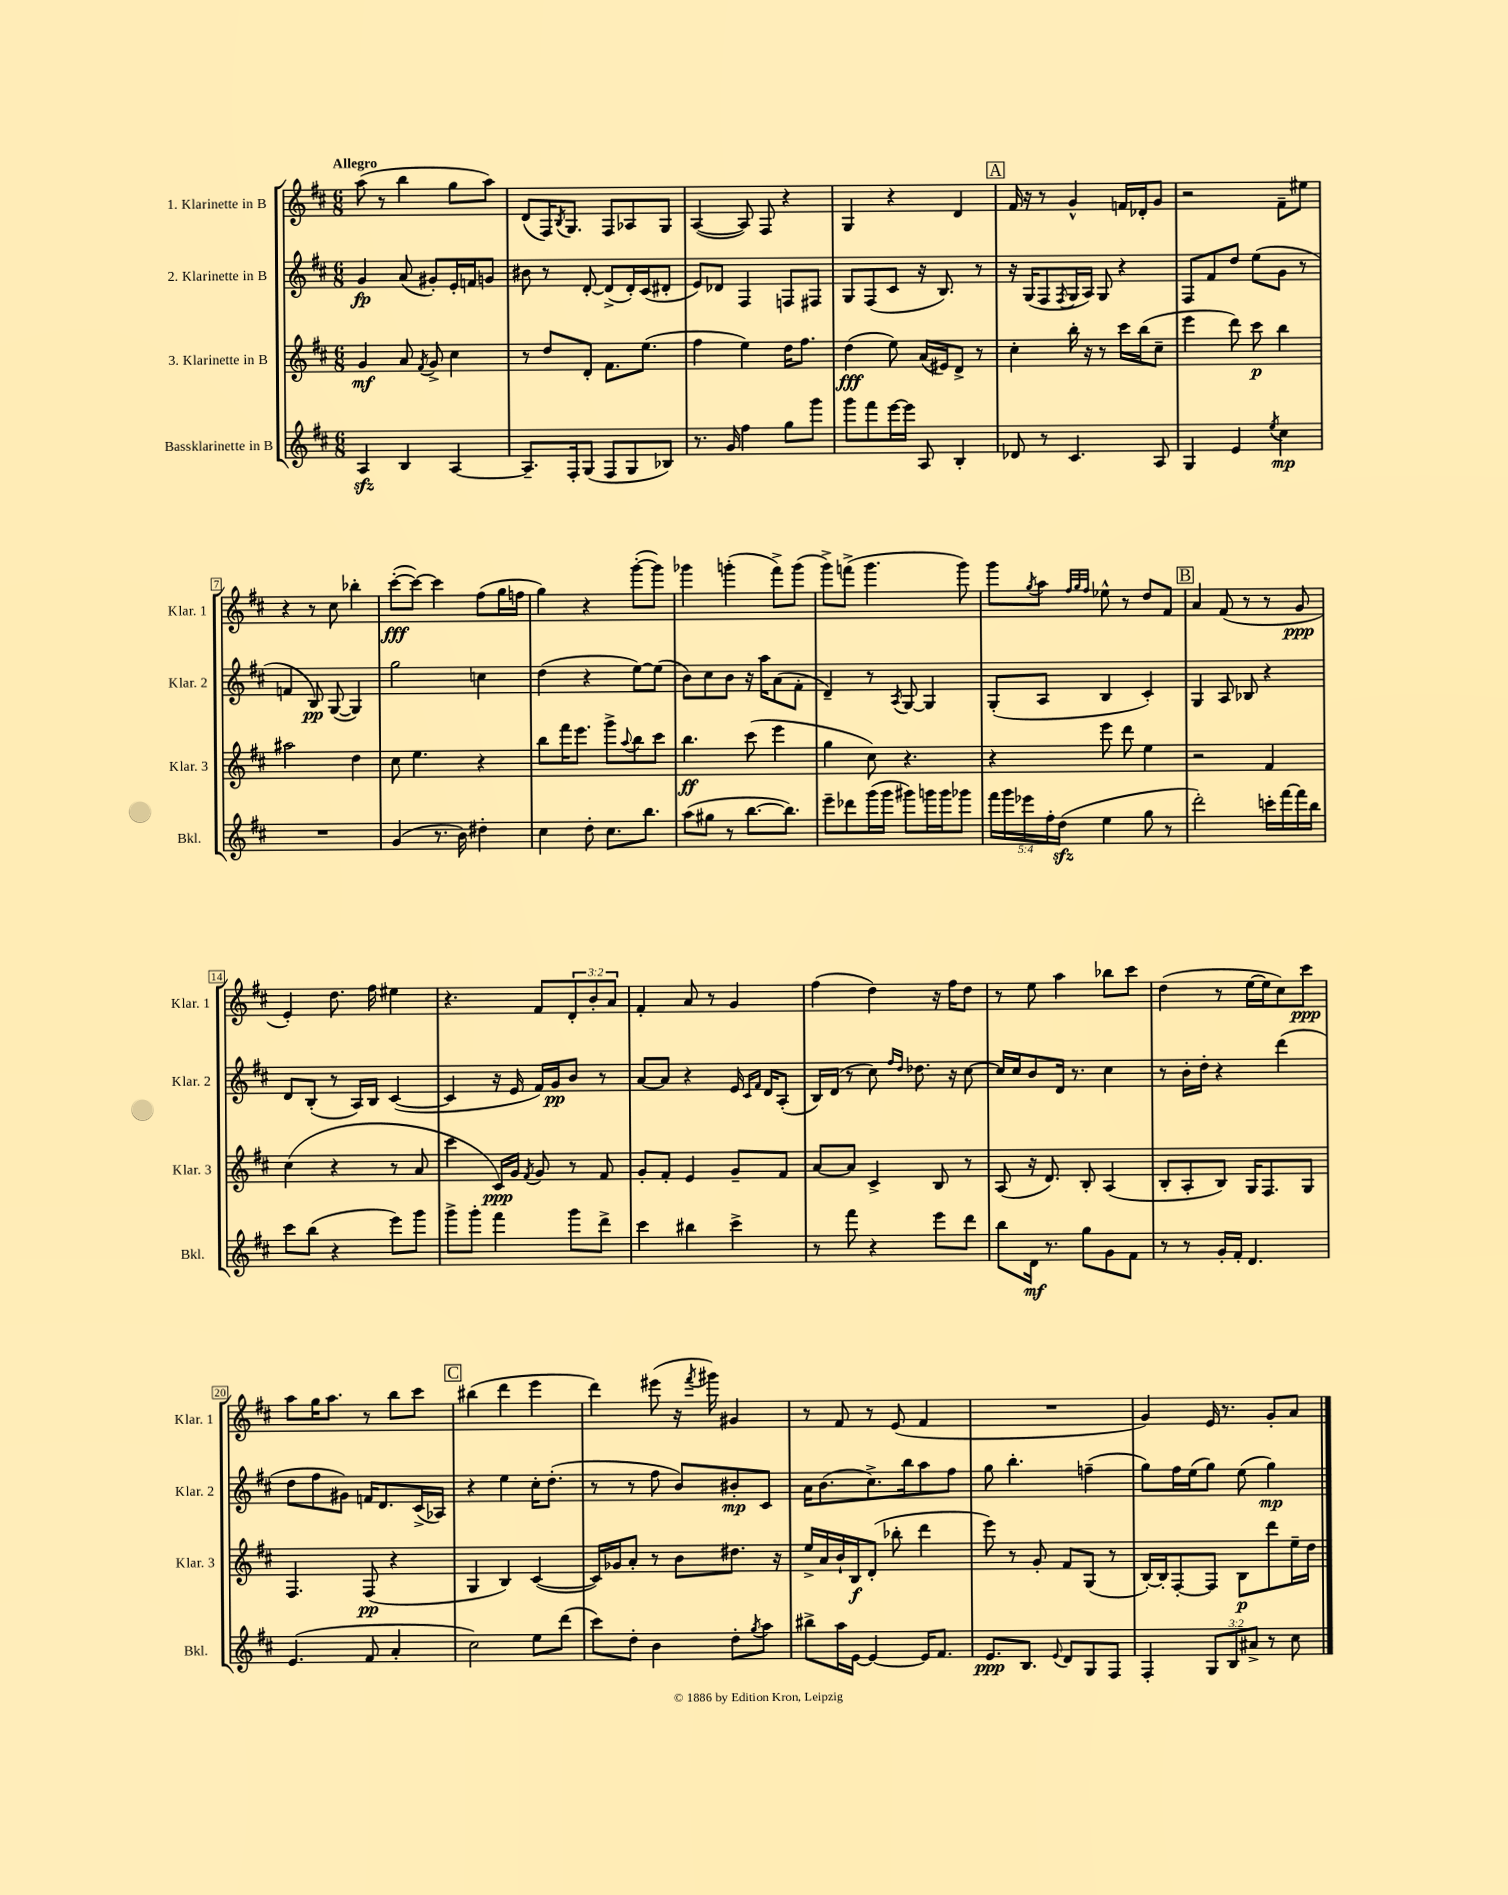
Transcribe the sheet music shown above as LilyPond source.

<<
\new StaffGroup <<
\new Staff = "s0" \with { instrumentName = "1. Klarinette in B" shortInstrumentName = "Klar. 1" } {
    \clef treble \key d \major \numericTimeSignature \time 6/8 \override Staff.TupletNumber.text = #tuplet-number::calc-fraction-text \tempo "Allegro"
    a''8( r8 b''4 g''8 a''8) |
    d'8( fis16) \acciaccatura { b8 } g8. fis8 aes8 g8 |
    a4~( a8) fis8 r4 |
    g4 r4 d'4 |
    \mark \markup { \box "A" } fis'16 r16 r8 g'4-^ f'16 des'16-. g'8 |
    r2 fis'8-- eis''8 |
    r4 r8 cis''8 bes''4-. |
    cis'''8~-.\fff( cis'''8~) cis'''4 fis''8( g''16 f''16 |
    g''4) r4 g'''8~-.( g'''8) |
    ges'''4 g'''4-.( fis'''8->) g'''8( |
    g'''8->) f'''8->( g'''4. g'''8) |
    g'''8 \acciaccatura { g''8 } a''8 \grace { fis''32 g''32 fis''32 } ees''8-^ r8 d''8 fis'8 |
    \mark \markup { \box "B" } a'4 fis'8( r8 r8 g'8\ppp |
    e'4-.) d''8. fis''16 eis''4 |
    r4. fis'8 \tuplet 3/2 { d'8-. b'8-. a'8 } |
    fis'4-. a'8 r8 g'4 |
    fis''4( d''4) r16 fis''16 d''8 |
    r8 e''8 a''4 bes''8 cis'''8 |
    d''4( r8 e''16~ e''16 cis''8) cis'''8\ppp |
    a''8 g''16 a''8. r8 b''8 cis'''8 |
    \mark \markup { \box "C" } bis''4( d'''4 e'''4 |
    d'''4) eis'''8( r16 \acciaccatura { fis'''8 } gis'''16) gis'4 |
    r8 fis'8 r8 e'8( fis'4 |
    R2. |
    g'4) e'16 r8. g'8-. a'8 \bar "|." |
}
\new Staff = "s1" \with { instrumentName = "2. Klarinette in B" shortInstrumentName = "Klar. 2" } {
    \clef treble \key d \major \numericTimeSignature \time 6/8
    g'4\fp a'8( gis'8-.) e'16-. f'16 g'8 |
    bis'8 r8 d'8~-. d'8->( d'16-.) cis'16( dis'8-. |
    e'8) des'8 fis4 f8 fis8 |
    g8 fis8( cis'8 r16 b8.) r8 |
    \mark \markup { \box "A" } r16 g16( fis8 \acciaccatura { fis8 } g16 a16) g8 r4 |
    fis8 fis'8 d''8 e''8( g'8 r8 |
    f'4 b8\pp) g8~( g4) |
    g''2 c''4 |
    d''4( r4 e''8~) e''8( |
    b'8) cis''8 b'8 r16 a''16 a'8( fis'8-. |
    d'4--) r8 \acciaccatura { a8 } g8~ g4 |
    g8-.( a8 b4 cis'4-.) |
    \mark \markup { \box "B" } g4 a8 bes8 r4 |
    d'8 b8-.( r8 a16) b16 cis'4~( |
    cis'4 r16 e'16 fis'16) g'16\pp b'8 r8 |
    a'8~ a'8 r4 e'16 \grace { cis'16 fis'16 } d'16 a8-.( |
    b16) d'16( r8 cis''8) \grace { fis''16 d''16 } des''8. r16 cis''8~ |
    cis''16 cis''16 b'8 d'16 r8. cis''4 |
    r8 b'16-. d''16-. r4 d'''4( |
    d''8 fis''8 gis'8) f'16 d'8. cis'16->( aes16) |
    \mark \markup { \box "C" } r4 e''4 cis''16-. d''8.-.( |
    r8 r8 fis''8 b'8) bis'8-.\mp cis'8 |
    a'16 b'8.( cis''8.->) b''16 a''8 fis''8 |
    g''8 b''4.-. f''4--( |
    g''8) fis''16 e''16( g''8) e''8( g''4\mp) \bar "|." |
}
\new Staff = "s2" \with { instrumentName = "3. Klarinette in B" shortInstrumentName = "Klar. 3" } {
    \clef treble \key d \major \numericTimeSignature \time 6/8
    g'4\mf a'8 \acciaccatura { fis'8 } g'8-> cis''4 |
    r8 d''8 d'8-. fis'8. e''8.( |
    fis''4 e''4) d''16 fis''8. |
    d''4\fff( e''8) a'16( eis'16) d'8-> r8 |
    \mark \markup { \box "A" } cis''4-. b''16-. r16 r8 cis'''16 b''16( cis''8-- |
    e'''4 d'''8) cis'''8\p b''4 |
    ais''2 d''4 |
    cis''8 e''4. r4 |
    b''8 fis'''16 e'''8. g'''8-> \appoggiatura { a''8 } b''8 cis'''8 |
    b''4.\ff cis'''8( e'''4 |
    g''4 cis''8) r4. |
    r4 e'''8 d'''8 e''4 |
    \mark \markup { \box "B" } r2 fis'4 |
    cis''4( r4 r8 a'8 |
    cis'''4 cis'16\ppp) g'16 \acciaccatura { fis'8 } g'8 r8 fis'8 |
    g'8-. fis'8-. e'4 g'8-- fis'8 |
    a'8~ a'8 cis'4-> b8 r8 |
    a8( r16 d'8.) b8-. a4( |
    b8-. a8-. b8) g16 fis8. g8 |
    fis4. fis8\pp( r4 |
    \mark \markup { \box "C" } g4 b4) cis'4~( |
    cis'16) ges'16 a'8-. r8 b'8 dis''8. r16 |
    e''16-> a'16 b'16-! b16\f d'8-.( bes''8-. d'''4 |
    e'''8) r8 g'8-. fis'8 g8( r8 |
    b16~-.) b16-. fis8~-. fis8 b8\p d'''8 e''16-- d''16 \bar "|." |
}
\new Staff = "s3" \with { instrumentName = "Bassklarinette in B" shortInstrumentName = "Bkl." } {
    \clef treble \key d \major \numericTimeSignature \time 6/8 \override Staff.TupletNumber.text = #tuplet-number::calc-fraction-text
    a4\sfz b4 a4~ |
    a8.-- fis16-. g8( fis8 g8 bes8) |
    r8. g'16 fis''4 g''8 g'''8 |
    g'''8 fis'''8 e'''16~ e'''16 a8 b4-. |
    \mark \markup { \box "A" } des'8 r8 cis'4. a8 |
    g4 e'4 \acciaccatura { e''8 } cis''4\mp |
    R2. |
    g'4( r8. b'16) dis''4-. |
    cis''4 d''8-. cis''8. b''8. |
    a''8( gis''8 r8 b''8.~ b''8.) |
    e'''8-- des'''8 g'''16( g'''16 gis'''8) g'''16 g'''16 ges'''8 |
    \tuplet 5/4 { fis'''16 g'''16 ees'''16 fis''16-. d''16\sfz( } e''4 g''8 r8 |
    \mark \markup { \box "B" } d'''2-.) c'''16-. fis'''16~ fis'''16 b''16 |
    cis'''8 b''8( r4 e'''8) g'''8 |
    g'''8-> g'''8-. fis'''4 g'''8 d'''8-> |
    cis'''4 bis''4 cis'''4-> |
    r8 fis'''8 r4 e'''8 d'''8 |
    b''8 d'16\mf r8. g''8 g'8 fis'8 |
    r8 r8 g'16-. fis'16-. d'4. |
    e'4.( fis'8 a'4-. |
    \mark \markup { \box "C" } cis''2) e''8 d'''8( |
    cis'''8) d''8-. b'4 d''8-. \acciaccatura { g''8 } a''8 |
    bis''8-> a''16 e'16~ e'4~ e'16 fis'8. |
    e'8.\ppp b8. \appoggiatura { e'8 } d'8 g8 fis8 |
    fis4-. \tuplet 3/2 { g8 b8 ais'8-> } r8 cis''8 \bar "|." |
}
>>
>>
\layout { \context { \Score \override BarNumber.stencil = #(make-stencil-boxer 0.1 0.3 ly:text-interface::print) } }
